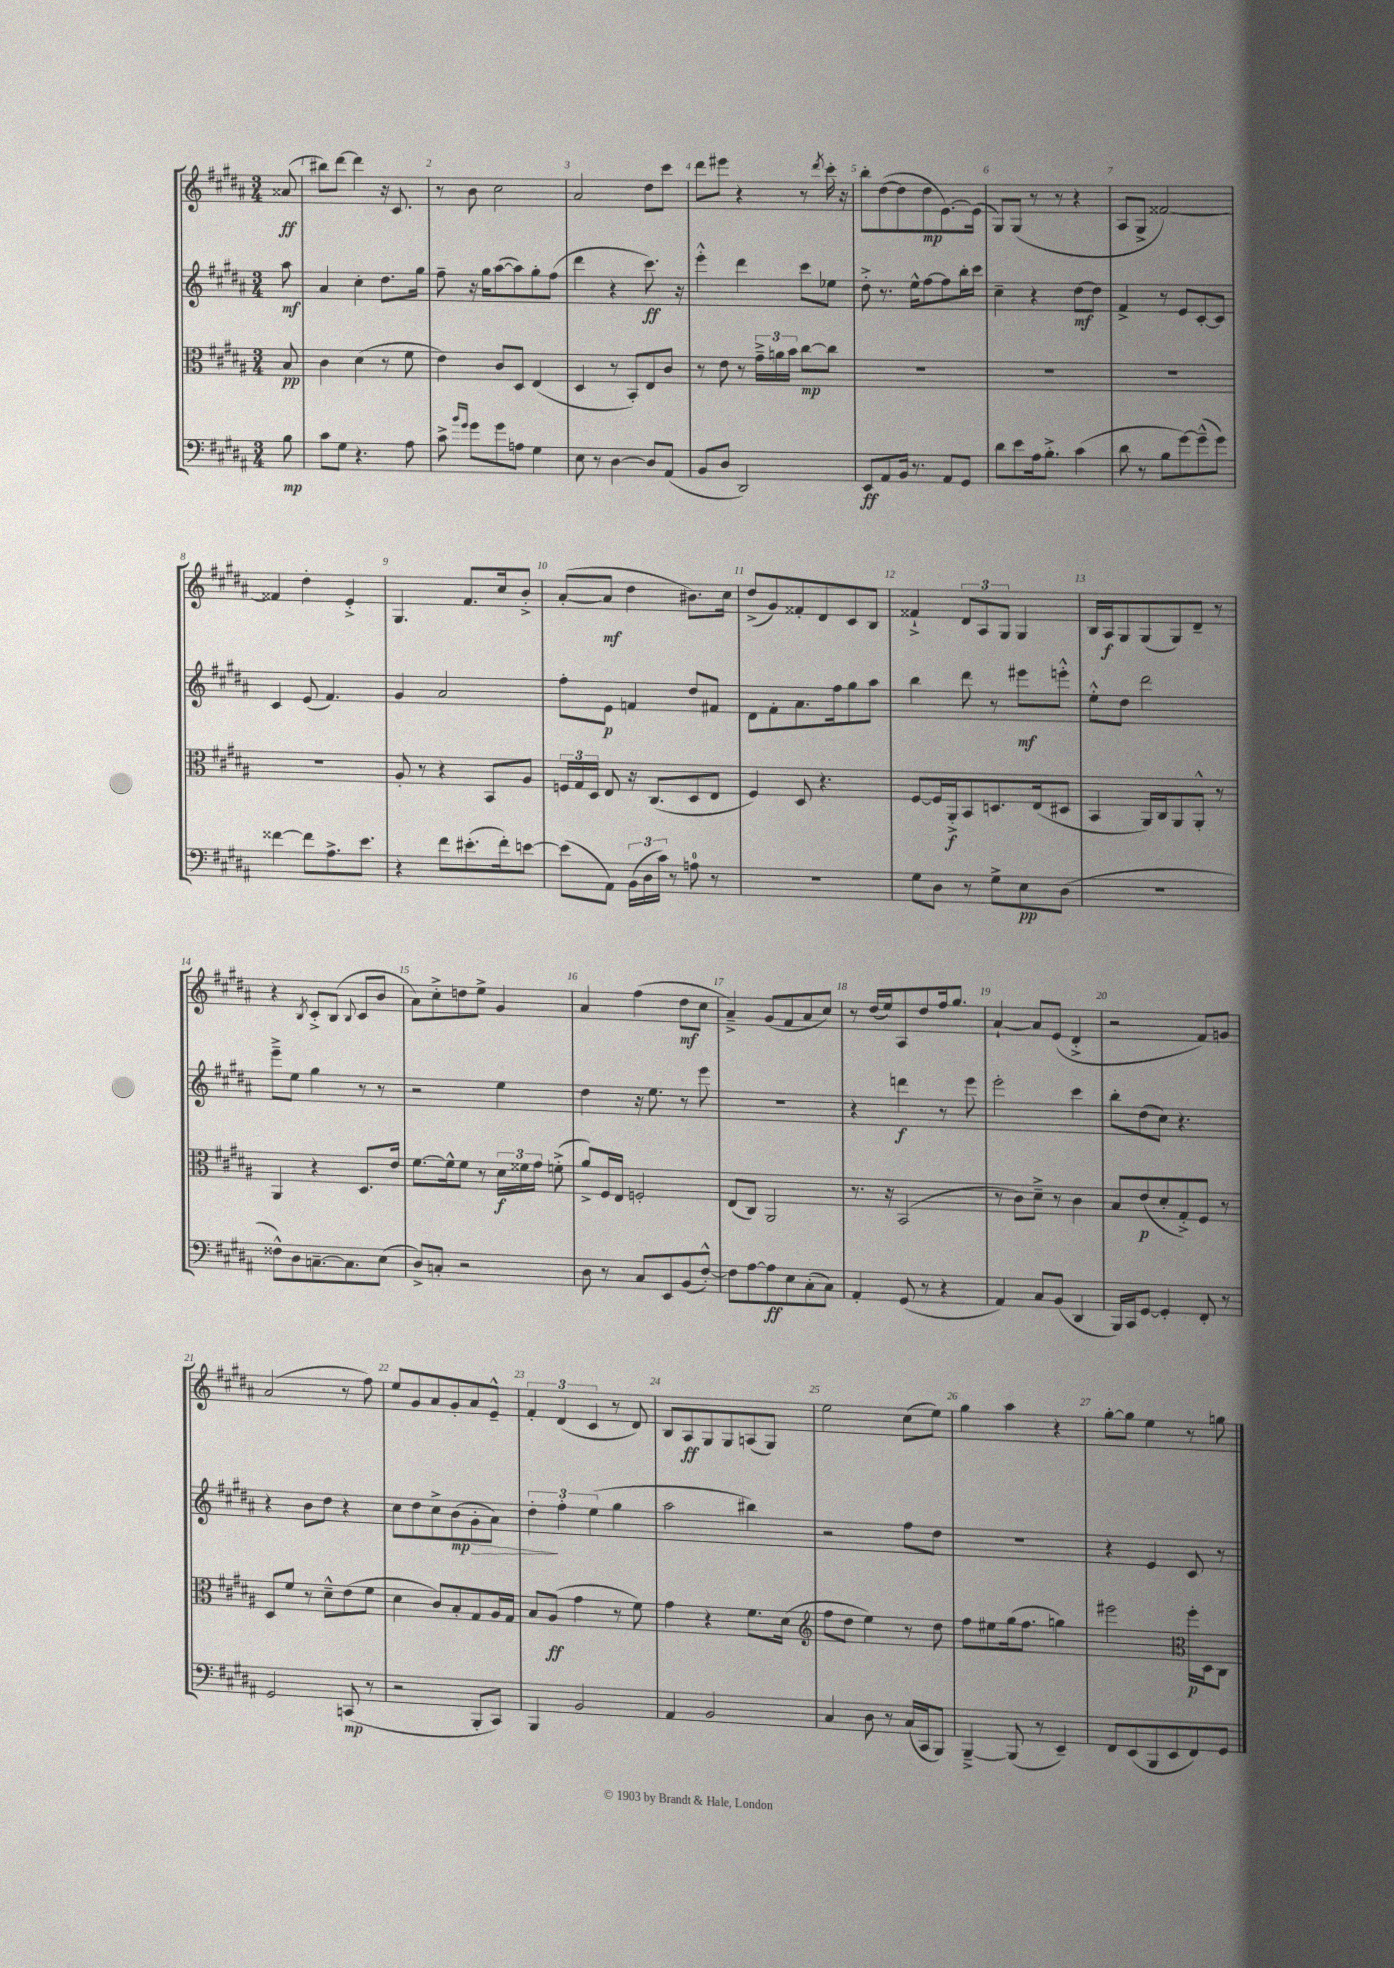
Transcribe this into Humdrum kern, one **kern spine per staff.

**kern	**dynam	**kern	**dynam	**kern	**dynam	**kern	**dynam
*part4	*part4	*part3	*part3	*part2	*part2	*part1	*part1
*staff4	*staff4	*staff3	*staff3	*staff2	*staff2	*staff1	*staff1
*clefF4	*	*clefC3	*	*clefG2	*	*clefG2	*
*k[f#c#g#d#a#]	*	*k[f#c#g#d#a#]	*	*k[f#c#g#d#a#]	*	*k[f#c#g#d#a#]	*
*M3/4	*	*M3/4	*	*M3/4	*	*M3/4	*
=	=	=	=	=	=	=	=
8B\	mp	8B/	pp	8aa#\	mf	(8a##X/	ff
=1	=1	=1	=1	=1	=1	=1	=1
8c#\L	.	4c#\	.	4a#/	.	8bb#X\L)	.
8G#\J	.	.	.	.	.	[8ddd#\J	.
4.r	.	(4d#\	.	4cc#'\	.	4ddd#\]	.
.	.	8r	.	8.dd#\L	.	16r	.
.	.	.	.	.	.	8.c#/	.
8A#\	.	8f#\	.	.	.	.	.
.	.	.	.	16gg#\Jk	.	.	.
=2	=2	=2	=2	=2	=2	=2	=2
8c#^\	.	4e\)	.	8ff#~\	.	8r	.
16qqb/LL	.	.	.	.	.	.	.
16qqg#/JJ	.	.	.	.	.	.	.
8g#\L	.	.	.	16r	.	8b\	.
.	.	.	.	16gg#\KL	.	.	.
8g#\	.	8c#/L	.	([8aa#\	.	2cc#\	.
8An\J	.	8D#/J	.	8aa#\])	.	.	.
4G#\	.	(4E/	.	8gg#'\	.	.	.
.	.	.	.	(8ff#\J	.	.	.
=3	=3	=3	=3	=3	=3	=3	=3
8E\	.	4D#/	.	4ddd#\	.	2a#/	.
8r	.	.	.	.	.	.	.
[4D#\	.	8r	.	4r	.	.	.
.	.	8BB'/L)	.	.	.	.	.
8D#/L]	.	8E/	.	8.ccc#\)	ff	8dd#\L	.
(8AA#/J	.	8c#/J	.	.	.	8ccc#\J	.
.	.	.	.	16r	.	.	.
=4	=4	=4	=4	=4	=4	=4	=4
8BB/L	.	8r	.	4eee'^^\	.	8ddd#\L	.
8D#/J	.	8e\	.	.	.	8eee#X\J	.
2DD#/)	.	8r	.	4ddd#\	.	4r	.
.	.	24g#~^\LL	.	.	.	.	.
.	.	24an\	.	.	.	.	.
.	.	24b\JJ	.	.	.	.	.
.	.	[8cc#\L	mp	8ccc#\L	.	8r	.
.	.	.	.	.	.	8qddd#/	.
.	.	8cc#\J]	.	8ee-X\J	.	16ccc#'\	.
.	.	.	.	.	.	16r	.
=5	=5	=5	=5	=5	=5	=5	=5
8EE/L	ff	2.r	.	8dd#'^\	.	8bb'\L	.
8AA#/	.	.	.	8.r	.	([8dd#\	.
16BB/Jk	.	.	.	.	.	8dd#\]	.
8.r	.	.	.	16ee^^\KL	.	.	.
.	.	.	.	[8ff#\	.	8dd#\	mp
8AA#/L	.	.	.	8ff#\]	.	[8.e\)	.
8GG#/J	.	.	.	16bb'\L	.	.	.
.	.	.	.	16ccc#\JJ	.	(16e\Jk]	.
=6	=6	=6	=6	=6	=6	=6	=6
8d#\L	.	2.r	.	4cc#~\	.	8G#/L)	.
8e\	.	.	.	.	.	(8G#/J	.
16A#\k	.	.	.	4r	.	8r	.
8.B'^\J	.	.	.	.	.	.	.
.	.	.	.	.	.	8r	.
(4c#\	.	.	.	[8dd#\L	mf	4r	.
.	.	.	.	8dd#\J]	.	.	.
=7	=7	=7	=7	=7	=7	=7	=7
8d#\	.	2.r	.	4f#^/	.	8A#/L	.
8r	.	.	.	.	.	8G#^/J	.
8B\L	.	.	.	8r	.	[2f##X/)	.
[8g#\)	.	.	.	8e/L	.	.	.
(8g#~^^\]	.	.	.	[8c#'/	.	.	.
8g#\J)	.	.	.	8c#/J]	.	.	.
!!LO:LB:g=z
=8	=8	=8	=8	=8	=8	=8	=8
[4f##X\	.	2.r	.	4c#/	.	4f##X/]	.
8f##\L]	.	.	.	(8e/	.	4dd#'\	.
8.A#^\	.	.	.	4.f#/)	.	.	.
.	.	.	.	.	.	4e'^/	.
8.e\J	.	.	.	.	.	.	.
=9	=9	=9	=9	=9	=9	=9	=9
4r	.	8A#'/	.	4g#/	.	4.G#/	.
.	.	8r	.	.	.	.	.
8f#\L	.	4r	.	2a#/	.	.	.
(8.e#X'\	.	.	.	.	.	8.f#/L	.
.	.	8BB/L	.	.	.	.	.
16f#'\k)	.	.	.	.	.	16cc#/k	.
[8en\J	.	8A#/J	.	.	.	8b'^/J	.
=10	=10	=10	=10	=10	=10	=10	=10
(8e\L]	.	24Fn/LL	.	8ff#'\L	.	([8a#'/L	.
.	.	24G#/	.	.	.	.	.
.	.	24D#/JJ	.	.	.	.	.
8AA#\J)	.	8E/	.	8e\J	p	8a#/J]	mf
(24BB\LL	.	16r	.	4fn/	.	4dd#\	.
24D#\	.	.	.	.	.	.	.
.	.	(8.C#/L	.	.	.	.	.
24c#\JJ)	.	.	.	.	.	.	.
8r	.	.	.	.	.	.	.
8An\	.	8D#/	.	8dd#/L	.	8.b#X\L)	.
8r	.	8E/J	.	8f#X/J	.	.	.
.	.	.	.	.	.	16cc#\Jk	.
=11	=11	=11	=11	=11	=11	=11	=11
2.r	.	4F#/)	.	8d#\L	.	(8dd#^/L	.
.	.	.	.	8f#'\	.	8g#/)	.
.	.	8D#/	.	8.a#\	.	8f##X'/	.
.	.	4.r	.	.	.	8d#/	.
.	.	.	.	16ff#\k	.	.	.
.	.	.	.	8gg#\	.	8c#/	.
.	.	.	.	8aa#\J	.	8B/J	.
=12	=12	=12	=12	=12	=12	=12	=12
8G#\L	.	[8F#/L	.	4bb\	.	4f##X`^/	.
8D#\J	.	16F#/L]	.	.	.	.	.
.	.	16AA#'^/J	f	.	.	.	.
8r	.	8BB/	.	8ddd#\	.	12d#/L	.
.	.	.	.	.	.	12A#/	.
8G#^\L	.	8.Dn/	.	8r	.	.	.
.	.	.	.	.	.	12G#/J	.
8E\	pp	.	.	8eee#X\L	mf	4G#/	.
.	.	(16E/k	.	.	.	.	.
(8D#\J	.	8D#X/J	.	8eeen'^^\J	.	.	.
=13	=13	=13	=13	=13	=13	=13	=13
2.r	.	4BB/	.	8ee'^^\L	.	16B/LL	.
.	.	.	.	.	.	16A#/J	f
.	.	.	.	8dd#\J	.	8G#/	.
.	.	16AA#/LL)	.	2ddd#\	.	(8G#/	.
.	.	16C#/J	.	.	.	.	.
.	.	8AA#/	.	.	.	8G#/)	.
.	.	8AA#'^^/J	.	.	.	8d#~/J	.
.	.	8r	.	.	.	8r	.
!!LO:LB:g=z
=14	=14	=14	=14	=14	=14	=14	=14
8F##X^^\L)	.	4AA#/	.	8eee~^\L	.	4r	.
8D#\	.	.	.	8ee\J	.	.	.
.	.	.	.	.	.	8qB/	.
[8.Cn~\	.	4r	.	4gg#\	.	8c#'^/L	.
.	.	.	.	.	.	(8B/J	.
8.C\]	.	.	.	.	.	.	.
.	.	.	.	.	.	8qqB/	.
.	.	8.D#/L	.	8r	.	8c#/L	.
(8E\J	.	.	.	8r	.	8b/J	.
.	.	16e/Jk	.	.	.	.	.
=15	=15	=15	=15	=15	=15	=15	=15
8D#^/L)	.	[8.f#\L	.	2r	.	8a#\L)	.
8Cn'/J	.	.	.	.	.	8cc#'^\	.
.	.	16f#^^\k]	.	.	.	.	.
2r	.	8f#\J	.	.	.	8ddn\	.
.	.	8r	.	.	.	8ee^\J	.
.	.	24d#\LL	f	4ee\	.	4g#/	.
.	.	24f##X\	.	.	.	.	.
.	.	24g#\JJ	.	.	.	.	.
.	.	(8fn'^\	.	.	.	.	.
=16	=16	=16	=16	=16	=16	=16	=16
8D#\	.	8a#^/L)	.	4dd#\	.	4a#/	.
8r	.	16F#/L	.	.	.	.	.
.	.	16E/JJ	.	.	.	.	.
8C#/L	.	2Fn'/	.	16r	.	(4ff#\	.
.	.	.	.	8.ee\	.	.	.
8EE/	.	.	.	.	.	.	.
(8BB/	.	.	.	8r	.	8dd#\L	mf
[8F#'^^/J)	.	.	.	8eee\	.	8cc#\J	.
=17	=17	=17	=17	=17	=17	=17	=17
8F#\L]	.	(8E/L	.	2.r	.	4a#~^/)	.
[8A#\	.	8C#/J)	.	.	.	.	.
8A#\]	ff	2AA#/	.	.	.	(8g#/L	.
8E\	.	.	.	.	.	8f#/	.
(8C#'\	.	.	.	.	.	8a#/	.
8C#\J)	.	.	.	.	.	8cc#/J)	.
=18	=18	=18	=18	=18	=18	=18	=18
4AA#'/	.	8.r	.	4r	.	8r	.
.	.	.	.	.	.	(16dd#/LL	.
.	.	16r	.	.	.	16ee/J)	.
(8GG#/	.	(2BB/	.	4dddn\	f	8A#/	.
8r	.	.	.	.	.	8dd#/	.
4r	.	.	.	8r	.	16ff#/k	.
.	.	.	.	.	.	8.gg#/J	.
.	.	.	.	8eee\	.	.	.
=19	=19	=19	=19	=19	=19	=19	=19
4AA#/)	.	8r	.	2eee'\	.	[4a#`/	.
.	.	8c#\L)	.	.	.	.	.
8C#/L	.	8d#~^\J	.	.	.	8a#/L]	.
(8BB/J	.	8r	.	.	.	(8e/J	.
4DD#/	.	4c#\	.	4ccc#\	.	4d#'^/	.
=20	=20	=20	=20	=20	=20	=20	=20
16BBB/LL)	.	8B/L	.	8bb'\L	.	2r	.
16CC#/J	.	.	.	.	.	.	.
[8GG#/J	.	(8e/	p	(8dd#\	.	.	.
4GG#'/]	.	8d#'/	.	8cc#\J)	.	.	.
.	.	8G#'^/)	.	4.r	.	.	.
8FF#'/	.	8F#/J	.	.	.	8f#/L)	.
8r	.	8r	.	.	.	8gn/J	.
!!LO:LB:g=z
=21	=21	=21	=21	=21	=21	=21	=21
2GG#/	.	8D#/L	.	4r	.	(2a#/	.
.	.	8f#/J	.	.	.	.	.
.	.	8r	.	8b\L	.	.	.
.	.	8d#~^^\L	.	8dd#\J	.	.	.
(8CCn/	mp	(8e\	.	4r	.	8r	.
8r	.	8f#\J	.	.	.	8ff#\)	.
=22	=22	=22	=22	=22	=22	=22	=22
2r	.	4d#\	.	8cc#\L	.	8ee/L	.
.	.	.	.	8dd#\	.	8g#/	.
.	.	8c#/L)	.	8cc#^\	.	8a#/	.
.	.	8B'/	.	(8b\	mp	8g#'/	.
!	!	!	!	!	!LO:HP:b	!	!
8BBB'/L	.	8G#/	.	8g#'\	>	8a#/	.
8CC#/J)	.	16A#/L	.	8a#\J)	.	8e~^^/J	.
.	.	16G#/JJ	.	.	.	.	.
=23	=23	=23	=23	=23	=23	=23	=23
4BBB/	.	8B/L	.	6dd#'\	.	6f#'/	.
.	.	(8A#/J	ff	.	.	.	.
.	.	.	.	6ff#'\	]	(6d#/	.
2BB/	.	4g#\	.	.	.	.	.
.	.	.	.	(6ee\	.	6c#/	.
.	.	8r	.	4gg#\	.	8r	.
.	.	8f#\)	.	.	.	8d#/)	.
=24	=24	=24	=24	=24	=24	=24	=24
4AA#/	.	4g#\	.	2aa#\	.	8B/L	.
.	.	.	.	.	.	8A#/	ff
2BB/	.	4r	.	.	.	8G#/	.
.	.	.	.	.	.	8G#/	.
.	.	8.f#\L	.	4bb#X\)	.	(8An/	.
.	.	.	.	.	.	8G#/J)	.
.	.	(16d#\Jk	.	.	.	.	.
=25	=25	=25	=25	=25	=25	=25	=25
*	*	*clefG2	*	*	*	*	*
4C#/	.	8ff#\L	.	2r	.	2ee\	.
.	.	8dd#\J	.	.	.	.	.
8D#\	.	4ee\)	.	.	.	.	.
8r	.	.	.	.	.	.	.
(16C#/LL	.	8r	.	8ff#\L	.	(8cc#\L	.
16CC#/J	.	.	.	.	.	.	.
8BBB/J)	.	8dd#\	.	8dd#\J	.	8ee\J)	.
=26	=26	=26	=26	=26	=26	=26	=26
[4BBB~^/	.	8ff#\L	.	2.r	.	4gg#\	.
.	.	8ee#X\	.	.	.	.	.
(8BBB/]	.	(16gg#\k	.	.	.	4aa#\	.
.	.	8.ff#\J	.	.	.	.	.
8r	.	.	.	.	.	.	.
4EE~/)	.	4ggn\)	.	.	.	4r	.
=27	=27	=27	=27	=27	=27	=27	=27
8FF#/L	.	2eee#X\	.	4r	.	[8gg#'\L	.
(8EE/	.	.	.	.	.	8gg#\J]	.
8BBB/	.	.	.	4e/	.	4ee\	.
8EE/	.	.	.	.	.	.	.
*	*	*clefC3	*	*	*	*	*
8FF#/)	.	16ff#'\LL	p	8c#/	.	8r	.
.	.	16D#\J	.	.	.	.	.
8GG#/J	.	8C#\J	.	8r	.	8ggn\	.
==	==	==	==	==	==	==	==
*-	*-	*-	*-	*-	*-	*-	*-
